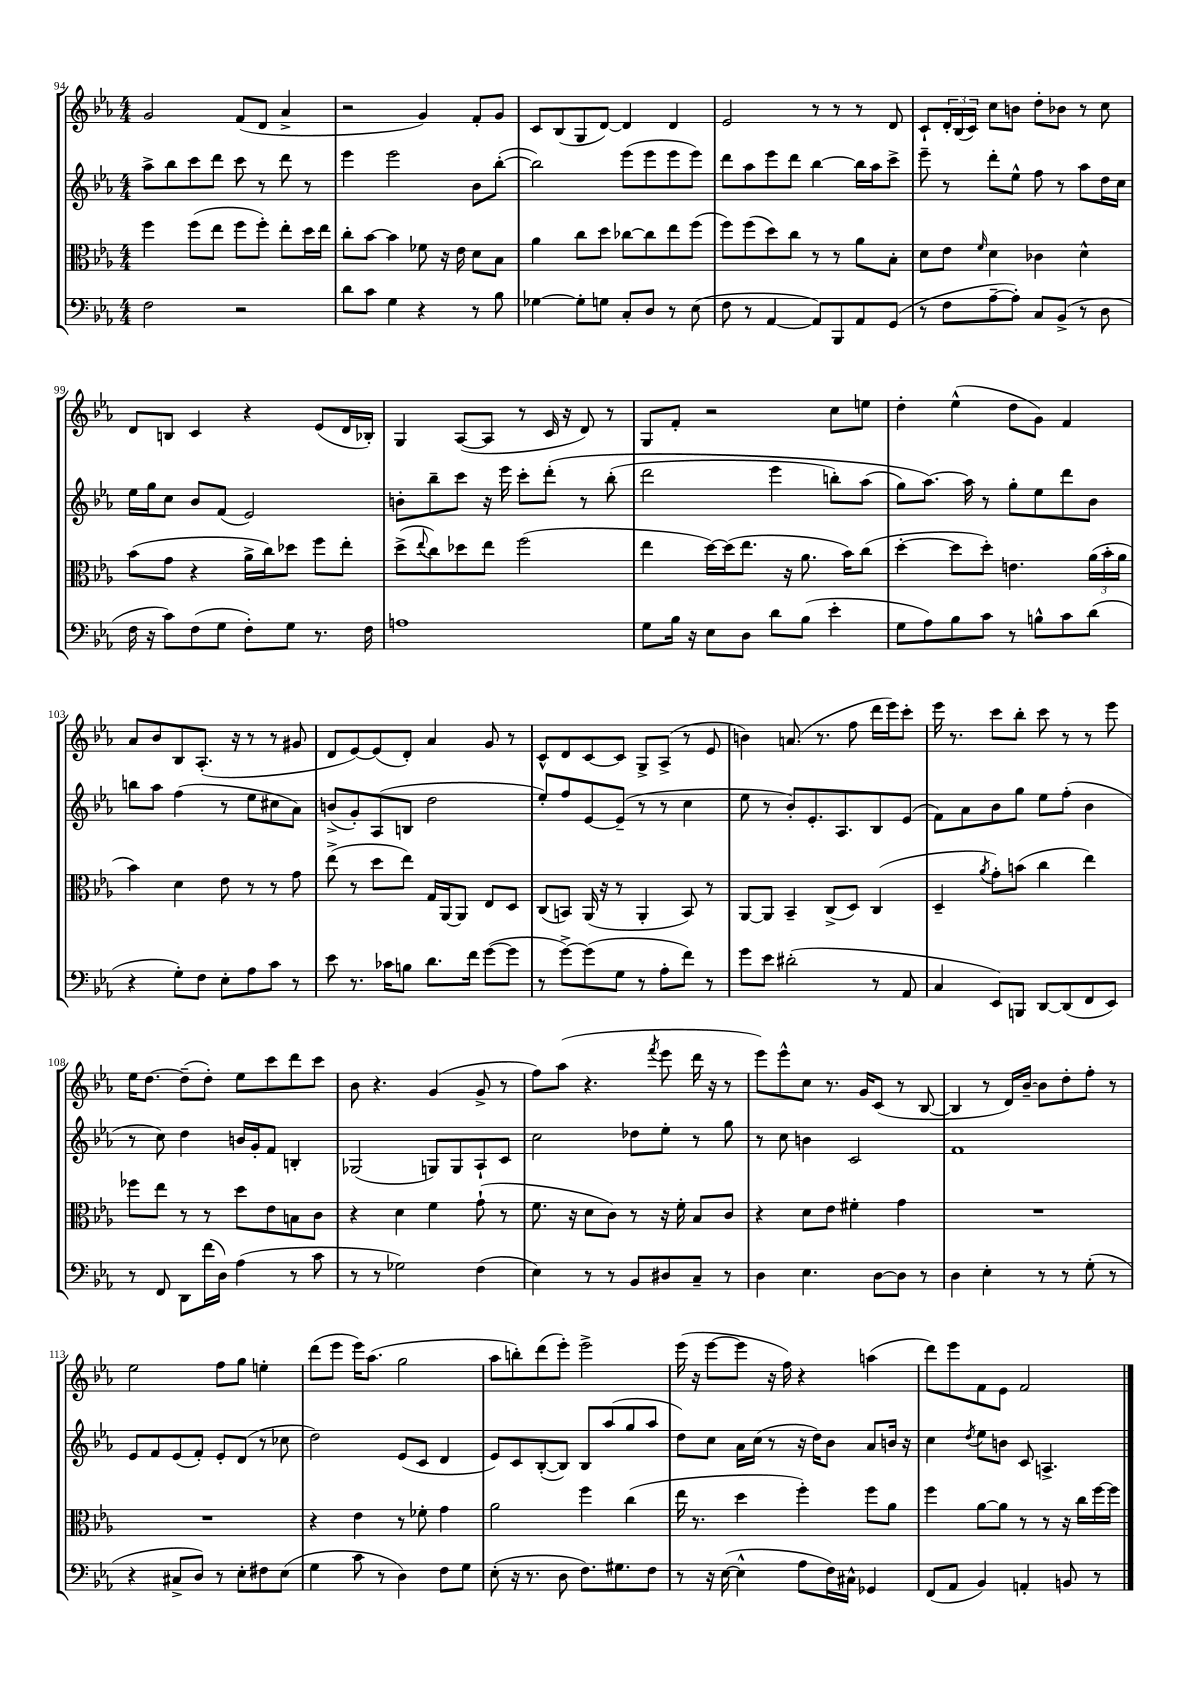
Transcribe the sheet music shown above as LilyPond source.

<<
\new StaffGroup <<
\new Staff = "s0" {
    \clef treble \key ees \major \numericTimeSignature \time 4/4
    g'2 f'8( d'8 aes'4-> |
    r2 g'4) f'8-. g'8 |
    c'8 bes8( g8 d'8~) d'4 d'4 |
    ees'2 r8 r8 r8 d'8 |
    c'8-! \tuplet 3/2 { d'16-. bes16( c'16) } c''8 b'8 d''8-. bes'8 r8 c''8 |
    d'8 b8 c'4 r4 ees'8( d'16 bes16-.) |
    g4 aes8~( aes8 r8 c'16 r16 d'8) r8 |
    g8 f'8-. r2 c''8 e''8 |
    d''4-. ees''4-^( d''8 g'8) f'4 |
    aes'8 bes'8 bes8 aes8.-.( r16 r8 r8 gis'8 |
    d'8 ees'8~) ees'8( d'8-.) aes'4 g'8 r8 |
    c'8-^ d'8 c'8~ c'8 g8-> aes8->( r8 ees'8 |
    b'4) a'8.( r8. f''8 d'''16 ees'''16) c'''8-. |
    ees'''16 r8. c'''8 bes''8-. c'''8 r8 r8 ees'''8 |
    ees''16 d''8.~ d''8--( d''8-.) ees''8 c'''8 d'''8 c'''8 |
    bes'8 r4. g'4( g'8-> r8 |
    f''8) aes''8( r4. \acciaccatura { f'''8 } ees'''8 d'''16 r16 r8 |
    ees'''8) ees'''8-^ c''8 r8. g'16 c'8( r8 bes8~ |
    bes4 r8 d'16) bes'16~-- bes'8 d''8-. f''8-. r8 |
    ees''2 f''8 g''8 e''4-. |
    d'''8( ees'''8 ees'''16) aes''8.( g''2 |
    aes''8 b''8-.) d'''8( ees'''8-.) ees'''2-> |
    ees'''16( r16 ees'''8~ ees'''8 r16 f''16) r4 a''4( |
    d'''8) ees'''8 f'8 ees'8 f'2 \bar "|." |
}
\new Staff = "s1" {
    \clef treble \key ees \major \numericTimeSignature \time 4/4
    aes''8-> bes''8 c'''8 d'''8 c'''8 r8 d'''8 r8 |
    ees'''4 ees'''2 bes'8 bes''8~-.( |
    bes''2) ees'''8( ees'''8 ees'''8 ees'''8) |
    d'''8 aes''8 ees'''8 d'''8 bes''4~ bes''16 aes''16 c'''8-> |
    ees'''8-- r8 d'''8-. ees''8-^ f''8 r8 aes''8 d''16 c''16 |
    ees''16 g''16 c''8 bes'8 f'8( ees'2) |
    b'8-. bes''8-- c'''8 r16 ees'''16 c'''8-. d'''8-.\( r8 bes''8-.( |
    d'''2 ees'''4 b''8-.) aes''8( |
    g''8) aes''8.~\) aes''16 r8 g''8-. ees''8 d'''8 bes'8 |
    b''8 aes''8 f''4( r8 ees''8 cis''8 aes'8) |
    b'8->( g'8-.) aes8( b8 d''2 |
    ees''8-.) f''8 ees'8~ ees'8--( r8 r8 c''4 |
    ees''8 r8 bes'8-.) ees'8.-. aes8. bes8 ees'8( |
    f'8) aes'8 bes'8 g''8 ees''8 f''8-.( bes'4 |
    r8 c''8) d''4 b'16 g'16-. f'8 b4-. |
    ges2( g8) g8 aes8-! c'8 |
    c''2 des''8 ees''8-. r8 g''8 |
    r8 c''8 b'4 c'2 |
    f'1 |
    ees'8 f'8 ees'8( f'8-.) ees'8-. d'8( r8 ces''8 |
    d''2) ees'8( c'8 d'4 |
    ees'8) c'8 bes8~-.( bes8) bes8 aes''8( g''8 aes''8 |
    d''8) c''8 aes'16 c''16( r8 r16 d''16) bes'8 aes'8 b'16 r16 |
    c''4 \acciaccatura { d''8 } ees''8 b'8 c'8 a4.-> \bar "|." |
}
\new Staff = "s2" {
    \clef alto \key ees \major \numericTimeSignature \time 4/4
    f''4 f''8( ees''8 f''8 f''8-.) ees''8-. d''16 ees''16 |
    c''8-. bes'8~ bes'4 fes'8 r16 ees'16 d'8 bes8 |
    aes'4 c''8 d''8 ces''8~ ces''8 ees''8 f''8( |
    f''8) f''8( d''8) c''8 r8 r8 aes'8 bes8-. |
    d'8 ees'8 \grace { f'16 } d'4 ces'4 d'4-^ |
    bes'8( g'8 r4 aes'16-> c''16) des''8 f''8 ees''8-. |
    d''8->( \appoggiatura { ees''8 } c''8) des''8 ees''8 f''2( |
    ees''4 d''16~) d''16( ees''8. r16 aes'8. bes'16) c''8( |
    d''4~-. d''8 d''8-.) e'4. \tuplet 3/2 { aes'16( bes'16-. aes'16 } |
    bes'4) d'4 ees'8 r8 r8 g'8 |
    ees''8->( r8 d''8 ees''8) g16 aes,16~ aes,8 ees8 d8 |
    c8( b,8) aes,16( r16 r8 aes,4-. b,8) r8 |
    aes,8~ aes,8 bes,4-- c8->( d8) c4( |
    d4-- \acciaccatura { aes'8 } g'8-.) b'8( c''4 ees''4) |
    fes''8 ees''8 r8 r8 d''8 ees'8 b8 c'8 |
    r4 d'4 f'4 g'8-!( r8 |
    f'8. r16 d'8 c'8) r8 r16 f'16-. bes8 c'8 |
    r4 d'8 ees'8 fis'4-. g'4 |
    R1 |
    R1 |
    r4 ees'4 r8 fes'8-. g'4 |
    aes'2 f''4 c''4( |
    ees''16 r8. d''4 f''4-.) f''8 aes'8 |
    f''4 aes'8~ aes'8 r8 r8 r16 c''16 f''16~ f''16 \bar "|." |
}
\new Staff = "s3" {
    \clef bass \key ees \major \numericTimeSignature \time 4/4
    f2 r2 |
    d'8 c'8 g4 r4 r8 bes8 |
    ges4~ ges8-. g8 c8-. d8 r8 ees8( |
    f8 r8 aes,4~ aes,8) bes,,8 aes,8 g,8( |
    r8 f8 aes8~-- aes8-.) c8 bes,8->( r8 d8 |
    f16 r16 c'8) f8( g8 f8-.) g8 r8. f16 |
    a1 |
    g8 bes16 r16 ees8 d8 d'8 bes8( ees'4-. |
    g8 aes8) bes8 c'8 r8 b8-^ c'8 d'8( |
    r4 g8-.) f8 ees8-. aes8 c'8 r8 |
    ees'8 r8. ces'16 b8 d'8. f'16 g'8~( g'8 |
    r8 g'8~->) g'8( g8 r8 aes8-. f'8) r8 |
    g'8 ees'8 dis'2-.( r8 aes,8 |
    c4 ees,8) b,,8 d,8~ d,8( f,8 ees,8) |
    r8 f,8 d,8 f'16( d16) aes4( r8 c'8 |
    r8 r8 ges2) f4( |
    ees4) r8 r8 bes,8 dis8 c8-- r8 |
    d4 ees4. d8~ d8 r8 |
    d4 ees4-. r8 r8 g8-.( r8 |
    r4 cis8-> d8) r8 ees8-. fis8 ees8( |
    g4 c'8 r8 d4) f8 g8 |
    ees8-.( r16 r8. d8 f8.) gis8. f8 |
    r8 r16 ees16~( ees4-^ aes8 f16) cis16-^ ges,4 |
    f,8( aes,8 bes,4) a,4-. b,8 r8 \bar "|." |
}
>>
>>
\layout { \context { \Score currentBarNumber = #94 } }
